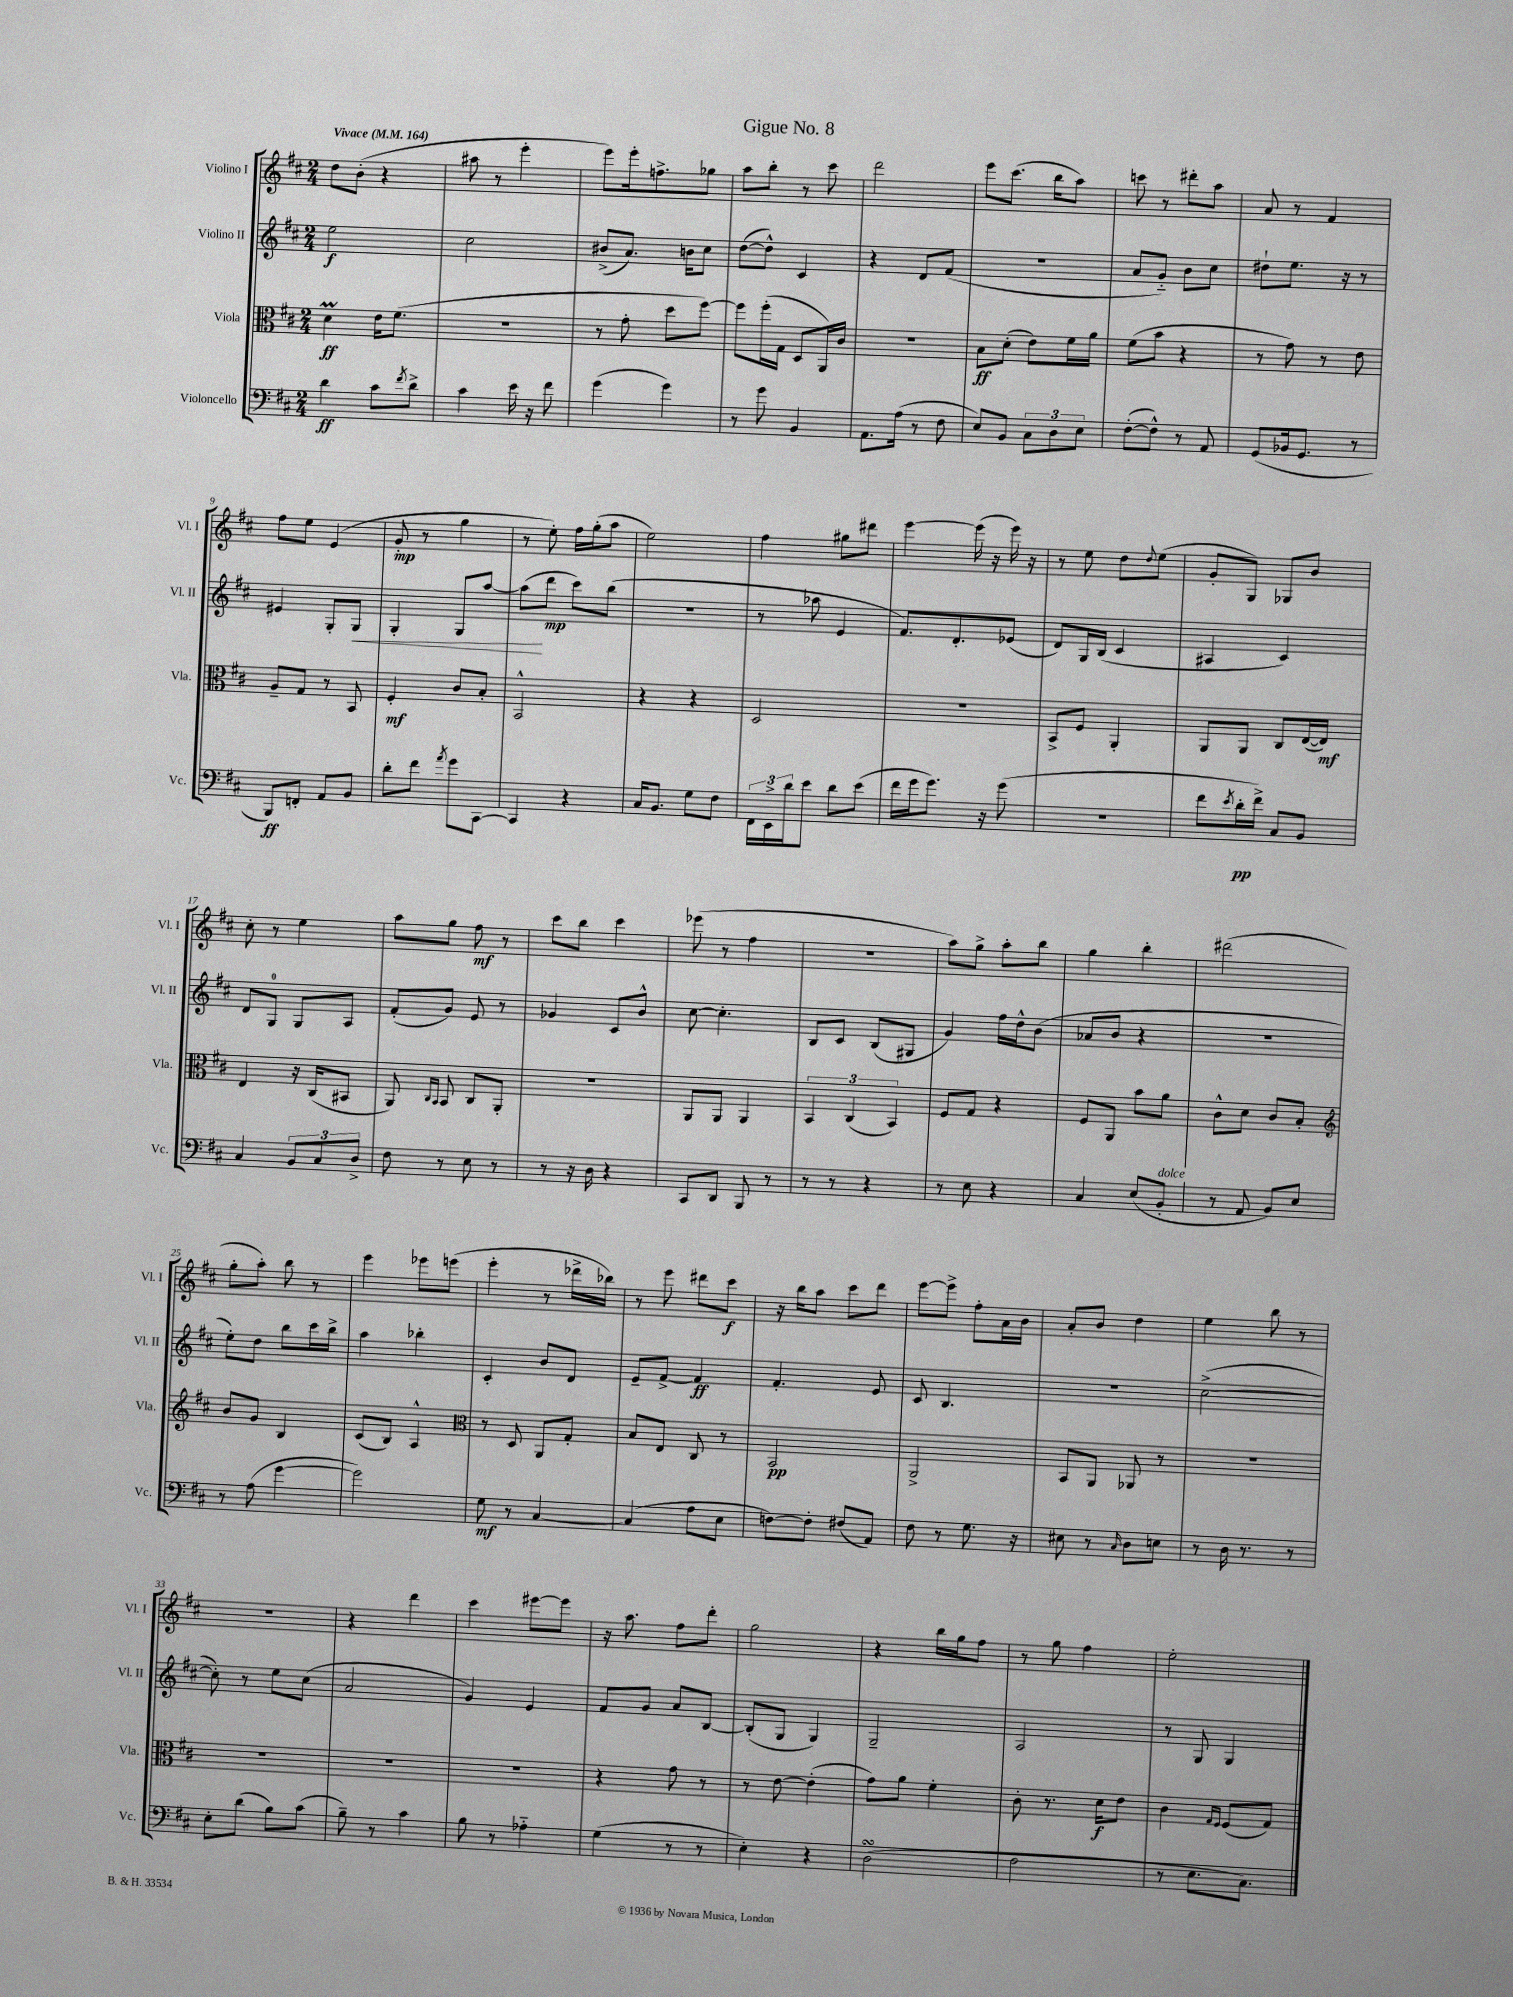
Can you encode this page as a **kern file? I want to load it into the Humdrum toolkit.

**kern	**kern	**kern	**kern
*staff4	*staff3	*staff2	*staff1
*clefF4	*clefC3	*clefG2	*clefG2
*k[f#c#]	*k[f#c#]	*k[f#c#]	*k[f#c#]
*M2/4	*M2/4	*M2/4	*M2/4
*MM164	*MM164	*MM164	*MM164
4d	4d	2ee	8dd
.	.	.	(8b'
8c#	16e	.	4r
.	(8.f#	.	.
8qf#	.	.	.
8d^	.	.	.
=	=	=	=
4c#	2r	2cc#	8aa#
.	.	.	8r
16e	.	.	4eee'
16r	.	.	.
8f#	.	.	.
=	=	=	=
(4g	8r	(8b#^	8eee)
.	8g'	8.a)	16eee'
.	.	.	8.ff^
4g)	8dd	.	.
.	.	16b	.
.	[8ff#)	8cc#	8gg-
=	=	=	=
8r	8ff#]	([8dd	8aa
8g	(16ff#'	8dd^^])	8bb'
.	16G	.	.
4BB	8D	4c#	8r
.	16AA)	.	8ccc#
.	16c#	.	.
=	=	=	=
8.AA	2r	4r	2ddd
(16A	.	.	.
8r	.	8d	.
8F#	.	(8f#	.
=	=	=	=
8E)	8B	2r	8eee
8BB	(8d'	.	(8.ccc#
12C#	8e)	.	.
.	.	.	16bb
12D	.	.	.
.	16f#	.	8aa)
12E	.	.	.
.	16a	.	.
=	=	=	=
([8F#'	(8f#	8a	8ccc
8F#^^])	8b	8g'~)	8r
8r	4r	8b	8ddd#'
8AA	.	8cc#	8aa
=	=	=	=
(8GG	8r	8dd#`	8a
16BB-	8g)	8.ee	8r
8.GG	.	.	.
.	8r	.	4f#
.	.	16r	.
8r	8e	8r	.
=	=	=	=
8BBB)	8A~	4e#	8ff#
8FF'	8G	.	8ee
8AA	8r	8G'	(4e
8BB	8BB	8G	.
=	=	=	=
8d'	4F#'	4G'	8g'
8f#	.	.	8r
8qa	.	.	.
8g	8c#	8G	4gg
[8CC#	8B'	[8aa	.
=	=	=	=
4CC#]	2BB^^	(8aa]	8r
.	.	8ddd	8ee')
4r	.	8ccc#)	16ff#
.	.	.	(16gg'
.	.	(8bb	8aa
=	=	=	=
16C#	4r	2r	2ee)
8.BB	.	.	.
8G	4r	.	.
8F#	.	.	.
=	=	=	=
24FF#	2D	8r	4ff#
24EE^	.	.	.
24d	.	.	.
8e	.	8aa-	.
8d	.	4e	8gg#
(8e	.	.	8ddd#
=	=	=	=
16f#	2r	8.f#)	[4eee
16g	.	.	.
8.g)	.	.	.
.	.	8.d'	.
.	.	.	(16eee]
16r	.	.	16r
(8g	.	(8e-	16eee)
.	.	.	16r
=	=	=	=
2r	8BB^	8d)	8r
.	8F#	16G	8ee
.	.	(16B	.
.	4AA'	4c#	8dd
.	.	.	8qqdd
.	.	.	(8ee
=	=	=	=
8f#	8AA	4A#	8g'
8qe	.	.	.
16d'	8AA	.	8G)
16f#^)	.	.	.
8C#	8C#	4c#)	8G-
8BB	([16E	.	8b
.	16E])	.	.
=	=	=	=
4C#	4E	8d	8cc#'
.	.	8G	8r
12BB	16r	8G	4ee
.	(16C#	.	.
12C#	.	.	.
.	8BB#	8A	.
12D^	.	.	.
=	=	=	=
8F#	8AA)	(8f#'	8aa
.	16qqC#	.	.
.	16qqBB	.	.
8r	8BB	8g)	8gg
8E	8C#	8e	8ff#
8r	8AA'	8r	8r
=	=	=	=
8r	2r	4g-	8ccc#
16r	.	.	8bb
16D	.	.	.
4r	.	8c#	4ccc#
.	.	8b^^	.
=	=	=	=
8CC#	8AA	[8cc#	(8eee-
8DD	8AA	4.cc#']	8r
8BBB	4AA	.	4ff#
8r	.	.	.
=	=	=	=
8r	6BB	8B	2r
8r	.	8c#	.
.	(6C#	.	.
4r	.	(8B	.
.	6BB)	.	.
.	.	8G#	.
=	=	=	=
8r	8F#	4g)	8aa)
8E	8G	.	8gg^
4r	4r	16ff#	8aa'
.	.	16dd^^	.
.	.	(8b	8bb
=	=	=	=
4C#	8F#	8a-	4gg
.	8AA	8b	.
(8E	8b	4r	4bb'
8BB'	8a	.	.
=	=	=	=
8r	8c#^^	2r	(2ddd#
8AA	8d	.	.
8BB)	8c#	.	.
8E	8B'	.	.
=	=	=	=
*	*clefG2	*	*
8r	8b	8ee')	8gg'
(8A	8g	8dd	8aa')
[4g	4B	8bb	8bb
.	.	16ccc#	8r
.	.	16bb^	.
=	=	=	=
2g])	(8c#	4aa	4eee
.	8B)	.	.
.	4A^^	4bb-'	8eee-
.	.	.	(8eee
=	=	=	=
*	*clefC3	*	*
8G	8r	4c#'	4eee'
8r	8D	.	.
[4C#	8AA	8b	8r
.	8G'	8d	16ddd-^
.	.	.	16bb-)
=	=	=	=
(4C#]	8B	8e~	8r
.	8E	[8f#^	8eee
8A	8C#	4f#]	8ddd#
8E	8r	.	8ccc#
=	=	=	=
[8F)	2BB	4.f#'	16r
.	.	.	16bb
8F']	.	.	8aa
(8F#	.	.	8ccc#
8AA)	.	8e	8ddd
=	=	=	=
8F#	2AA^	8c#	[8eee
8r	.	4.B	8eee^]
8.G	.	.	8ff#'
.	.	.	16a
16r	.	.	16b
=	=	=	=
8E#	8BB	2r	8a'
8r	8AA	.	8b
16qqC#	.	.	.
8D	8AA-	.	4dd
8E	8r	.	.
=	=	=	=
8r	2r	([2cc#^	4ee
16D	.	.	.
8.r	.	.	.
.	.	.	8bb
8r	.	.	8r
=	=	=	=
8E'	2r	8cc#'])	2r
(8d	.	8r	.
8B)	.	8ee	.
(8c#	.	(8cc#	.
=	=	=	=
8B~)	2r	2a	4r
8r	.	.	.
4c#	.	.	4ddd
=	=	=	=
8B	2r	4g)	4ccc#
8r	.	.	.
4A-'~	.	4e	[8eee#
.	.	.	8eee#]
=	=	=	=
(4G	4r	8f#	16r
.	.	.	8.aa
.	.	8g	.
8r	8g	8a	8ff#
8r	8r	[8B	8ddd'
=	=	=	=
4E')	8r	(8B']	2gg
.	[8e	8G	.
4r	(4e']	4G)	.
=	=	=	=
(2D	8g)	2G~	4r
.	8a	.	.
.	4f#'	.	16bb
.	.	.	16gg
.	.	.	8ff#
=	=	=	=
2F#	8c#'	2A	8r
.	8.r	.	8gg
.	.	.	4ff#
.	16d	.	.
.	8e	.	.
=	=	=	=
8r	4c#	8r	2ee'
8.E	.	8G	.
.	16qqG	.	.
.	16qqF#	.	.
.	(8F#	4G	.
8.C#)	.	.	.
.	8G)	.	.
==	==	==	==
*-	*-	*-	*-
